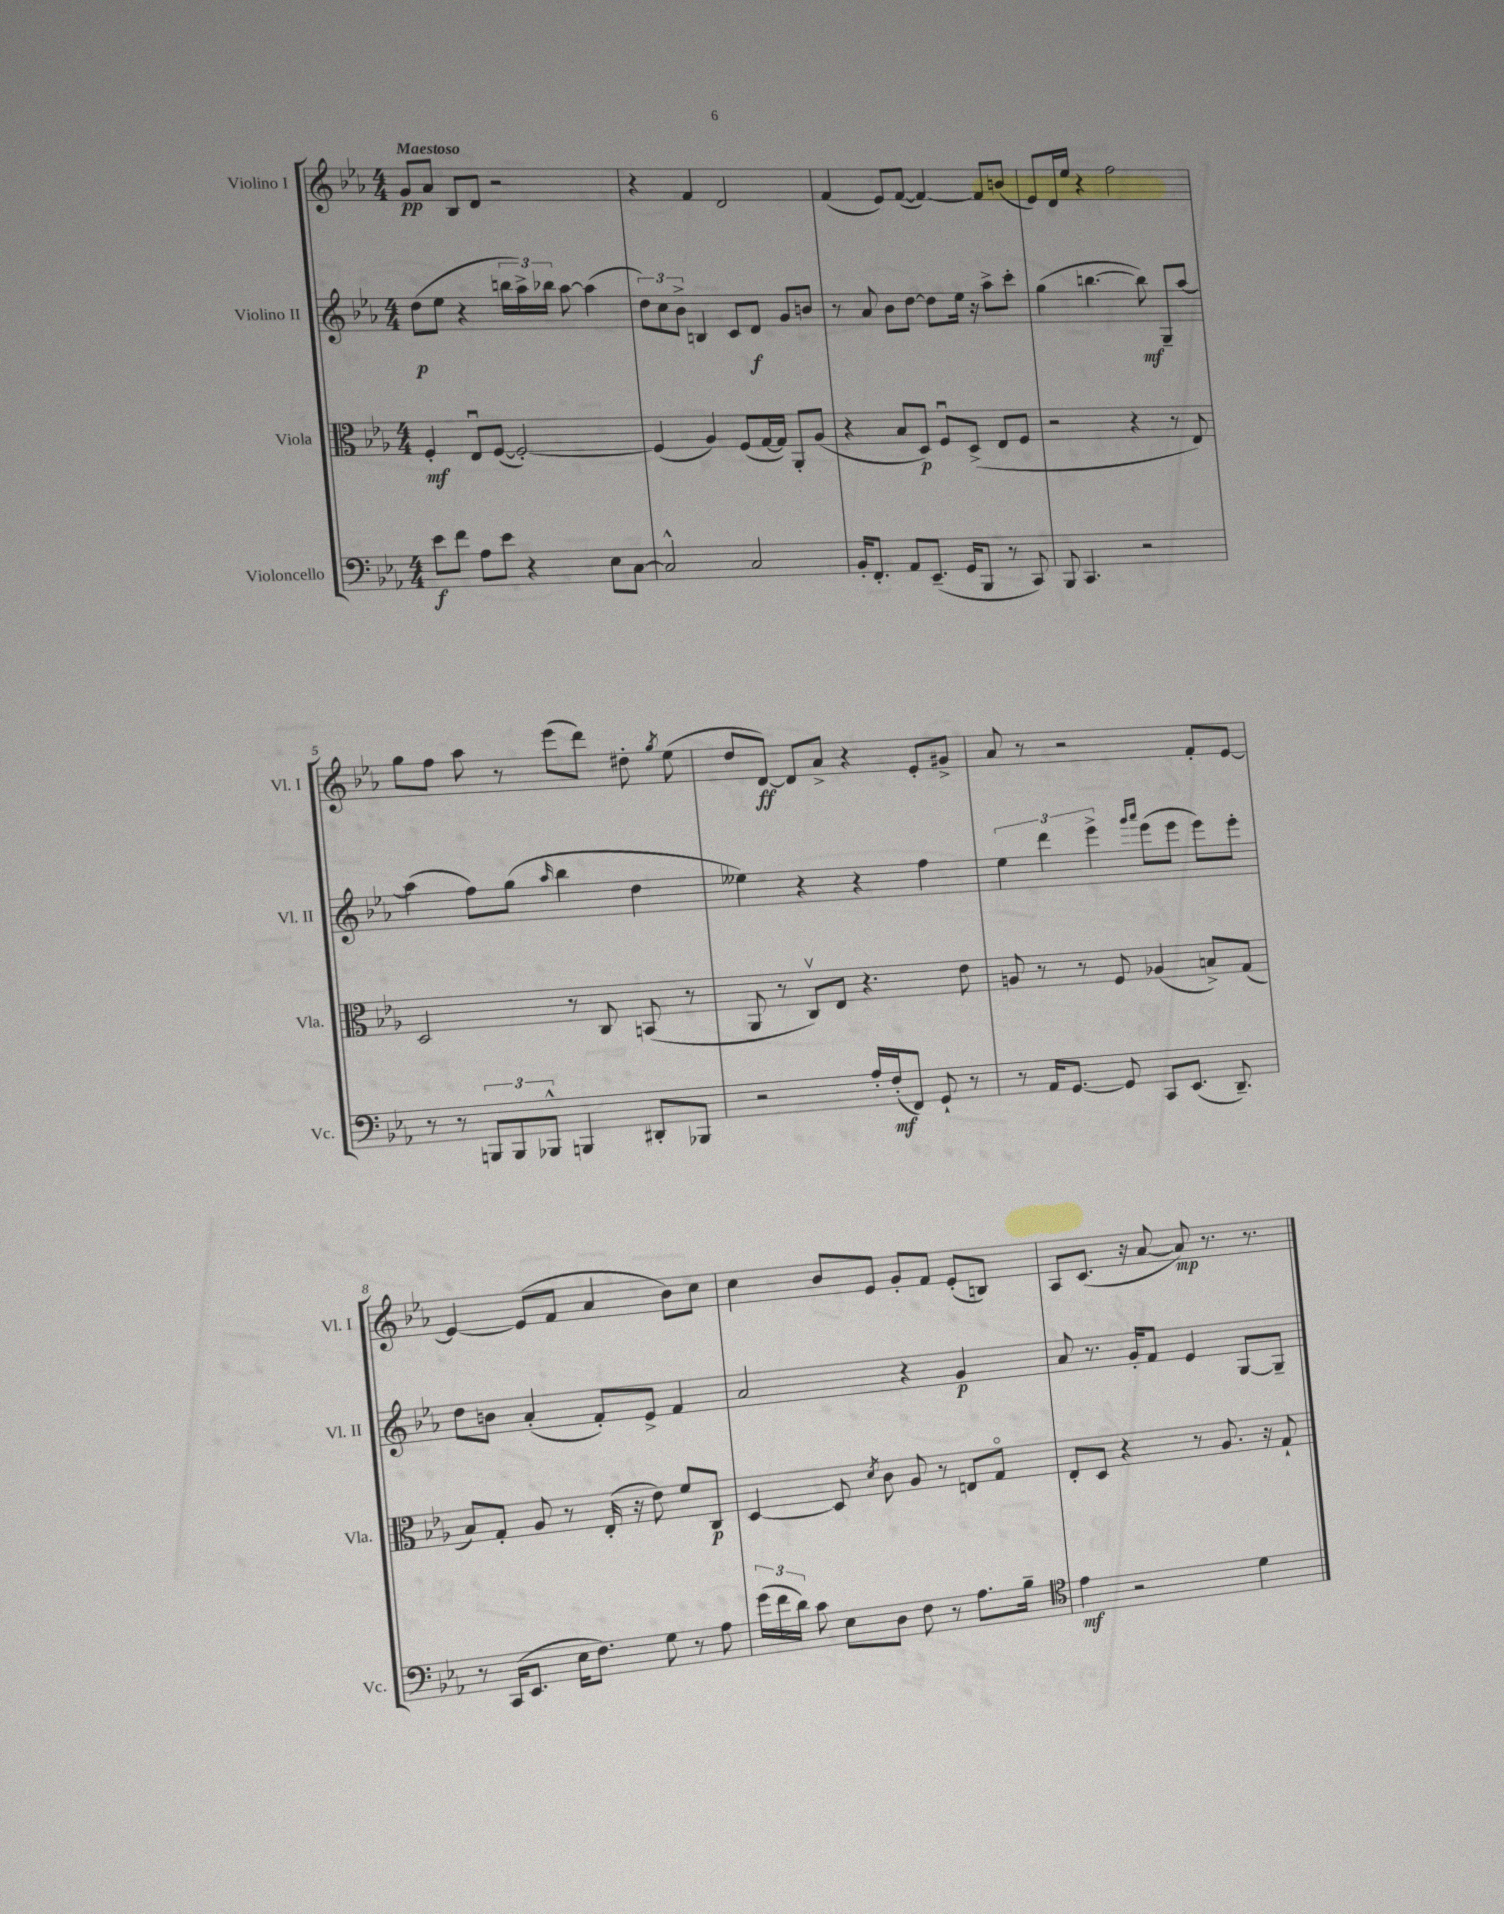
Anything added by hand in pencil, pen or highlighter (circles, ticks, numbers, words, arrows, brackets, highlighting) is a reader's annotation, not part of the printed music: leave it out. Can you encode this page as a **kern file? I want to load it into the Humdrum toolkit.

**kern	**kern	**kern	**kern
*staff4	*staff3	*staff2	*staff1
*clefF4	*clefC3	*clefG2	*clefG2
*k[b-e-a-]	*k[b-e-a-]	*k[b-e-a-]	*k[b-e-a-]
*M4/4	*M4/4	*M4/4	*M4/4
8e-	4F'	(8dd	8g
8f	.	8ee-	8a-
8A-	8E-u	4r	8B-
8e-	([8F	.	8d
4r	2F'_)	24bb	2r
.	.	24aa-^)	.
.	.	24bb-	.
.	.	[8aa-	.
8E-	.	(4aa-]	.
[8C	.	.	.
=	=	=	=
2C^^]	(4F]	12dd)	4r
.	.	12cc	.
.	.	12b-^	.
.	4A-)	4B	4f
2C	(8F	8c	2d
.	[16G	8d	.
.	16G])	.	.
.	8AA-'	8g	.
.	(8A-	8b	.
=	=	=	=
16BB-'	4r	8r	(4f
8.FF'	.	.	.
.	.	8a-	.
8AA-	8B-	8b-	8e-)
(8.EE-~	8D)	[8dd	([8f
.	8Fu	8dd]	4f_)
16GG	.	.	.
8BBB-	(8D^	16ee-	.
.	.	16r	.
8r	8E-	8aa-^	8f]
8CC)	8F	8ccc'	(8b
=	=	=	=
8BBB-	2r	(4gg	8e-)
4.CC	.	.	16d
.	.	.	16ee-
.	.	[4.bb	4r
2r	4r	.	2ff
.	.	8bb])	.
.	8r	8G~	.
.	8E-)	[8aa-	.
=	=	=	=
8r	2D	(4aa-]	8gg
8r	.	.	8ff
12BBB	.	8ff)	8aa-
12BBB	.	.	.
.	.	(8gg	8r
12BBB-^^	.	.	.
.	.	16qqaa-	.
4BBB	8r	4bb-	(8eee-
.	8C	.	8ddd)
8DD#'	(8BB	4dd	8dd#'
.	.	.	8qgg
8BBB-	8r	.	(8ee-
=	=	=	=
2r	8AA-	4ee--)	8dd
.	8r	.	[8d)
.	8Cv)	4r	8d]
.	8E-	.	8a-^
16A-'	4.r	4r	4r
(16F'	.	.	.
8FF)	.	.	.
8GG`	.	4ff	8e-'
8r	8e-	.	8g#^
=	=	=	=
8r	8A	6ee-	8a-
16AA-	8r	.	8r
.	.	6ddd	.
[8.GG	.	.	.
.	8r	.	2r
.	.	6eee-^	.
8GG]	8F	.	.
.	.	16qqggg	.
.	.	16qqaaa-	.
8CC	(4A-	(8eee-	.
(8.EE-	.	8eee-	.
.	8B^)	8eee-)	8f'
8.DD~)	.	.	.
.	(8G	8eee-'	[8e-
=	=	=	=
8r	8B-)	8dd	4e-_
(16CC	8G'	8b	.
8.EE-	.	.	.
.	8A-	(4a-'	(8e-]
16E-	8r	.	8f
8.F)	.	.	.
.	(16E-'	8f')	4a-
.	16r	.	.
8G	8e-)	8e-^	.
8r	8f	4f	8b-)
8A-	8C	.	8cc
=	=	=	=
(24g	[4D	2a-	4cc
24f	.	.	.
24d)	.	.	.
8c	.	.	.
8E-	8D]	.	8b-
.	8qd	.	.
8D	8c	.	8e-
8F	8A-	4r	8g'
8r	8r	.	8f
8.A-	8E	4g	(8e-'
.	8Go	.	8B)
16B-~	.	.	.
=	=	=	=
*clefC4	*	*	*
4e-	8E-'	8a-	8A-
.	8D	8.r	(8.c
2r	4r	.	.
.	.	16g'	16r
.	.	8f	[8a-
.	8r	4e-	8a-])
.	8.A-	.	8.r
4d	.	[8G	.
.	16r	.	8.r
.	8G`	8G~]	.
==	==	==	==
*-	*-	*-	*-
